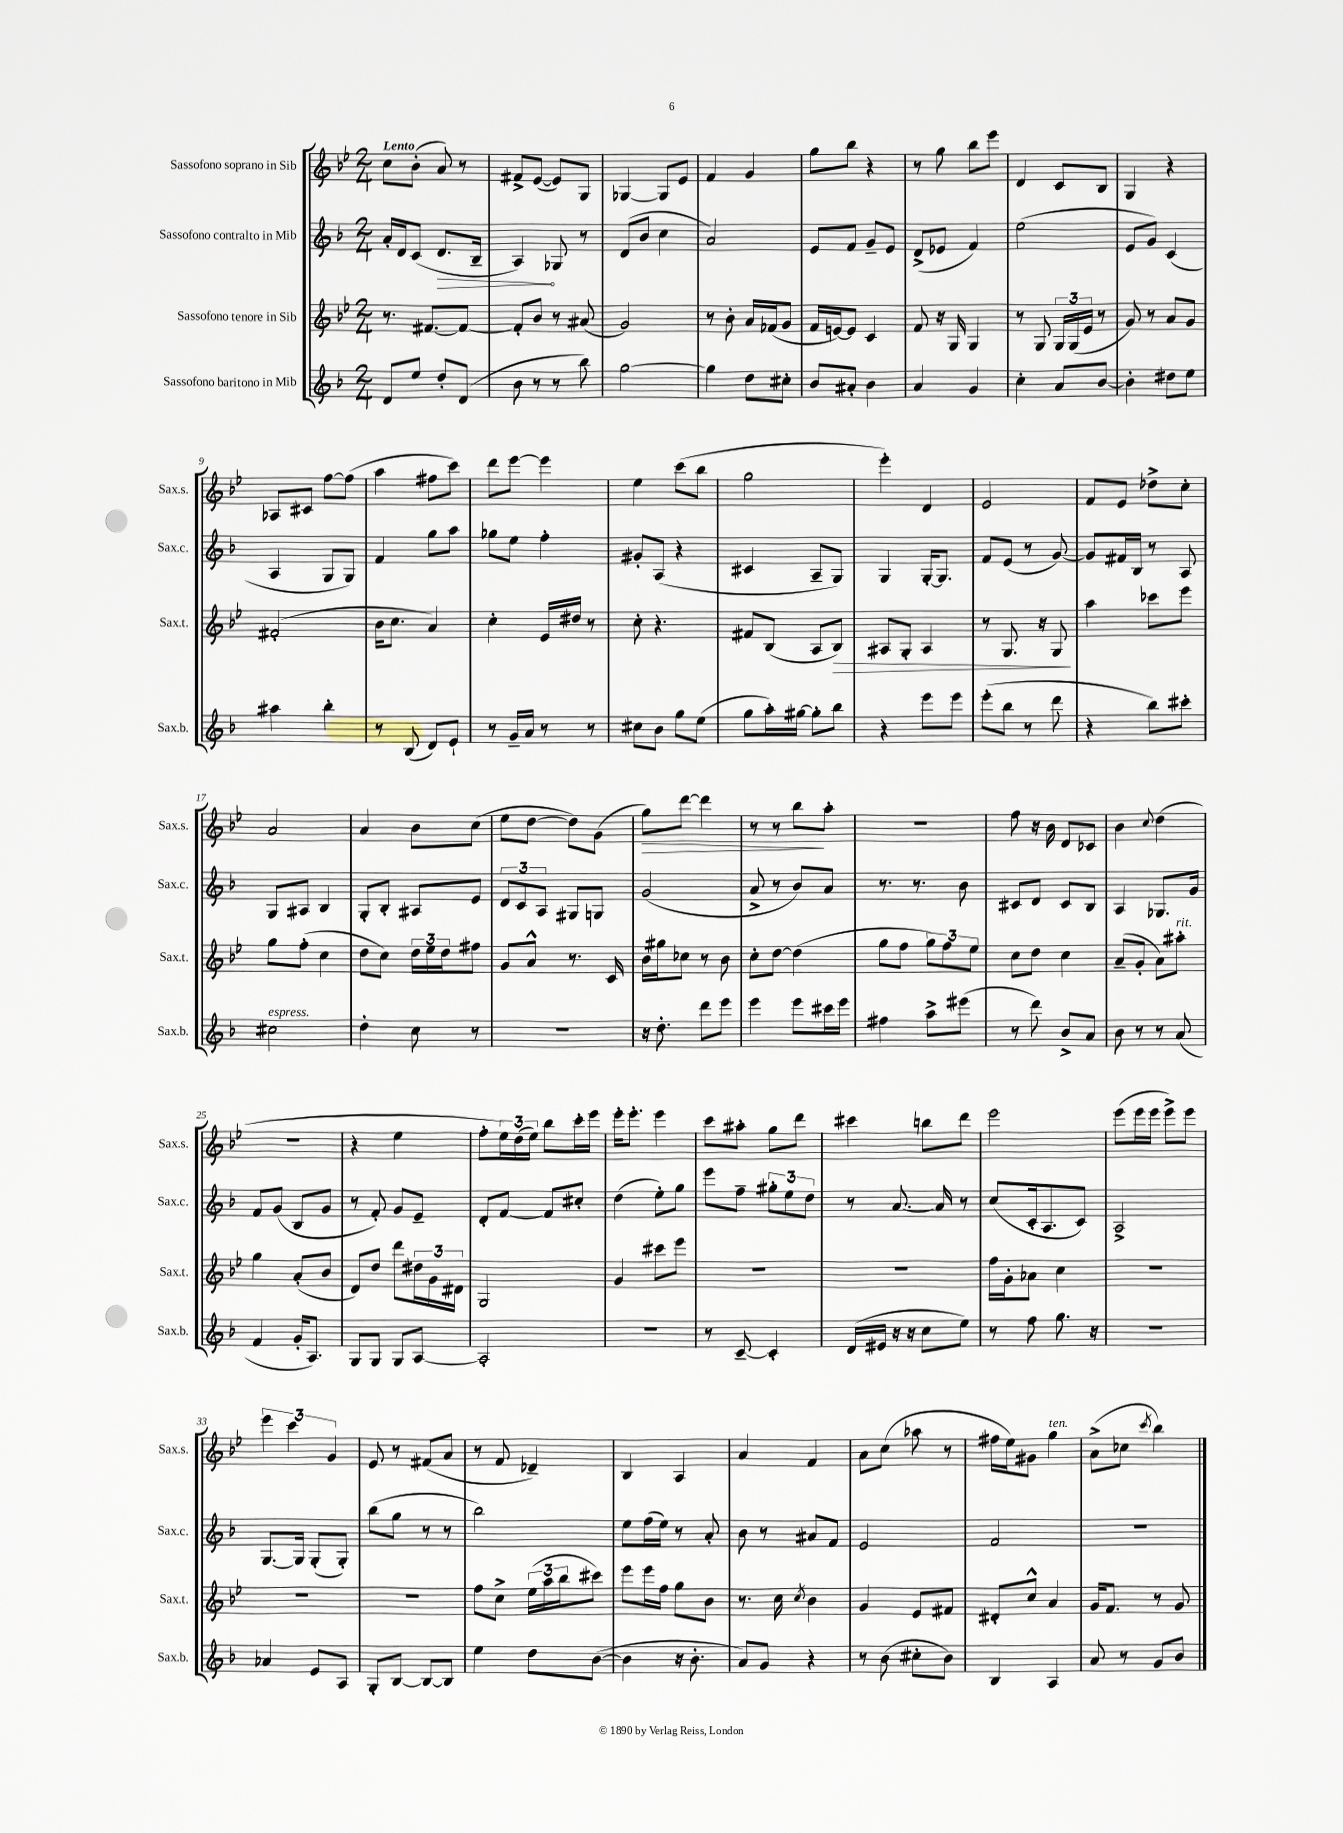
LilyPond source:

<<
\new StaffGroup <<
\new Staff = "s0" \with { instrumentName = "Sassofono soprano in Sib" shortInstrumentName = "Sax.s." } {
    \clef treble \key bes \major \numericTimeSignature \time 2/4 \tempo "Lento"
    c''8 bes'8-.( a'8) r8 |
    fis'8-> ees'8~( ees'8) g8 |
    ges4~ ges8 ees'8 |
    f'4 g'4 |
    g''8 bes''8 r4 |
    r8 g''8 bes''8 ees'''8 |
    d'4 c'8 bes8 |
    g4 r4 |
    aes8 cis'8 f''8~ f''8( |
    a''4 fis''8 c'''8) |
    d'''8 ees'''8~ ees'''4 |
    ees''4 c'''8( bes''8 |
    g''2 |
    ees'''4-.) d'4 |
    ees'2 |
    f'8 ees'8 des''8-> c''8-. |
    a'2 |
    a'4 bes'8 c''8( |
    ees''8 d''8~ d''8) g'8( |
    g''8\>) d'''8~ d'''4 |
    r8 r8 bes''8\! a''8-. |
    R2 |
    f''8 r16 bes'16 d'8 ces'8 |
    bes'4 \appoggiatura { c''8 } d''4( |
    r2 |
    r4 ees''4 |
    f''8-. \tuplet 3/2 { ees''16) d''16( ees''16) } bes''8 c'''16-. ees'''16 |
    ees'''16-. ees'''8.-. ees'''4 |
    c'''8 ais''8-. g''8 d'''8 |
    cis'''4 b''8 d'''8 |
    ees'''2 |
    ees'''8( ees'''16 ees'''16 ees'''8->) ees'''8 |
    \tuplet 3/2 { ees'''4 c'''4 g'4 } |
    ees'8 r8 fis'8( a'8 |
    r8 f'8 des'4--) |
    bes4 a4 |
    a'4 f'4 |
    a'8 c''8( aes''8 r8 |
    fis''16 ees''16) gis'8 g''4^\markup { \italic "ten." } |
    a'8->( ces''8 \acciaccatura { c'''8 } bes''4) \bar "|." |
}
\new Staff = "s1" \with { instrumentName = "Sassofono contralto in Mib" shortInstrumentName = "Sax.c." } {
    \clef treble \key f \major \numericTimeSignature \time 2/4
    a'16-. d'16 c'8( \once \override Hairpin.circled-tip = ##t d'8.\> bes16-- |
    a4\!) ges8 r8 |
    d'8( bes'8 c''4 |
    a'2) |
    e'8 f'8 g'8-- e'8 |
    d'8->( ees'8 f'4) |
    e''2( |
    e'8 g'8) c'4( |
    a4 g8 g8) |
    f'4 g''8 a''8 |
    ges''8 e''8 f''4-. |
    gis'8-. a8( r4 |
    cis'4 a8-- g8) |
    g4 g16~-. g8. |
    f'8 e'8( r8 g'8~) |
    g'8 fis'16 bes16 r8 a8 |
    g8 ais8 bes4 |
    g8-. bes8-. ais8 e'8 |
    \tuplet 3/2 { d'8 c'8 a8 } gis8 g8 |
    g'2( |
    a'8-> r8 bes'8) a'8 |
    r8. r8. bes'8 |
    cis'8 d'8 cis'8 bes8 |
    a4 ges8. g'16 |
    f'8 g'8( bes8 g'8 |
    r8 f'8-.) g'8 e'8-- |
    d'8-. f'8~ f'8 cis''8-. |
    d''4( e''8-.) g''8 |
    e'''8 f''8-- \tuplet 3/2 { gis''8-. e''8 d''8 } |
    r8 a'8.~ a'16 r8 |
    c''8( c'16-. a8. c'8) |
    a2-> |
    g8.~ g16 g8-.( g8-.) |
    bes''8( g''8 r8 r8 |
    bes''2) |
    e''8 f''16( e''16) r8 a'8-. |
    bes'8 r8 ais'8 f'8 |
    e'2 |
    f'2 |
    R2 \bar "|." |
}
\new Staff = "s2" \with { instrumentName = "Sassofono tenore in Sib" shortInstrumentName = "Sax.t." } {
    \clef treble \key bes \major \numericTimeSignature \time 2/4
    r8. fis'8.~ fis'8~ |
    fis'8-. bes'8 r8 ais'8( |
    g'2) |
    r8 bes'8-. a'16 fes'16( g'8 |
    f'16 e'16~) e'8 c'4 |
    f'8 r16 g16 g4 |
    r8 g8 \tuplet 3/2 { g16 g16( ees'16 } r8 |
    g'8) r8 a'8 g'8 |
    fis'2-.( |
    bes'16 c''8. a'4) |
    c''4-. ees'16 dis''16 r8 |
    c''8-. r4. |
    fis'8 bes8( a8 bes8\>) |
    ais8 g8-. ais4 |
    r8 g8. r16 g8\! |
    a''4 ces'''8 ees'''8 |
    g''8 f''8-.( c''4 |
    d''8 c''8) \tuplet 3/2 { d''16 ees''16 d''16 } fis''8 |
    g'8 a'8-^ r8. c'16 |
    bes'16 gis''16 ces''8 r8 bes'8 |
    c''8-. d''8~ d''4( |
    g''8 f''8 \tuplet 3/2 { g''8) f''8 ees''8 } |
    c''8 d''8 c''4 |
    a'8--( g'8-. a'8) ais''8-.^\markup { \italic "rit." } |
    g''4 a'8-.( bes'8 |
    d'8) d''8 d'''8 \tuplet 3/2 { dis''16 g'16 dis'16 } |
    g2 |
    g'4 cis'''8 ees'''8 |
    R2 |
    R2 |
    f''16 g'16-. aes'8 c''4 |
    R2 |
    R2 |
    r2 |
    f''8 c''8-> \tuplet 3/2 { ees''16( a''16 bes''16 } cis'''8) |
    ees'''8 ees'''16 f''16 g''8 bes'8 |
    r8. c''16 \acciaccatura { c''8 } bes'4 |
    g'4 ees'8 fis'8 |
    dis'8-. c''8-^ a'4 |
    g'16 f'8. r8 g'8 \bar "|." |
}
\new Staff = "s3" \with { instrumentName = "Sassofono baritono in Mib" shortInstrumentName = "Sax.b." } {
    \clef treble \key f \major \numericTimeSignature \time 2/4
    d'8 e''8 d''8-. d'8( |
    bes'8 r8 r8 bes''8) |
    g''2~ |
    g''4 d''8 cis''8-. |
    bes'8 ais'8-. bes'4 |
    a'4 g'4 |
    c''4-. a'8 bes'8~ |
    bes'4-. dis''8 e''8 |
    ais''4 bes''4-. |
    r8 bes8( d'8) e'8-! |
    r8 g'16-- a'16 r8 r8 |
    cis''8 bes'8 g''8 e''8( |
    g''8 a''16-.) gis''16~ gis''8-. bes''8 |
    r4 e'''8 e'''8 |
    e'''8-.( bes''8 r8 d'''8 |
    r4 bes''8) cis'''8-. |
    cis''2^\markup { \italic "espress." } |
    d''4-. c''8 r8 |
    R2 |
    r16 d''8.-. d'''8 e'''8 |
    e'''4 e'''8 cis'''16 e'''16 |
    fis''4 a''8-> eis'''8( |
    r8 d'''8) bes'8-> a'8 |
    bes'8 r8 r8 a'8( |
    f'4 g'16-. a8.) |
    g8 g8 g8 a8~ |
    a2-. |
    R2 |
    r8 c'8~-- c'4-. |
    d'16( eis'16 r16 r16 c''8 e''8) |
    r8 f''8 g''8. r16 |
    R2 |
    aes'4 e'8 a8 |
    g8-. bes8~ bes8~ bes8 |
    e''4 d''8 bes'8~( |
    bes'4 r16 bes'8.-. |
    a'8) g'8 r4 |
    r8 bes'8( cis''8-. bes'8) |
    bes4 a4 |
    a'8 r8 g'8 bes'8 \bar "|." |
}
>>
>>
